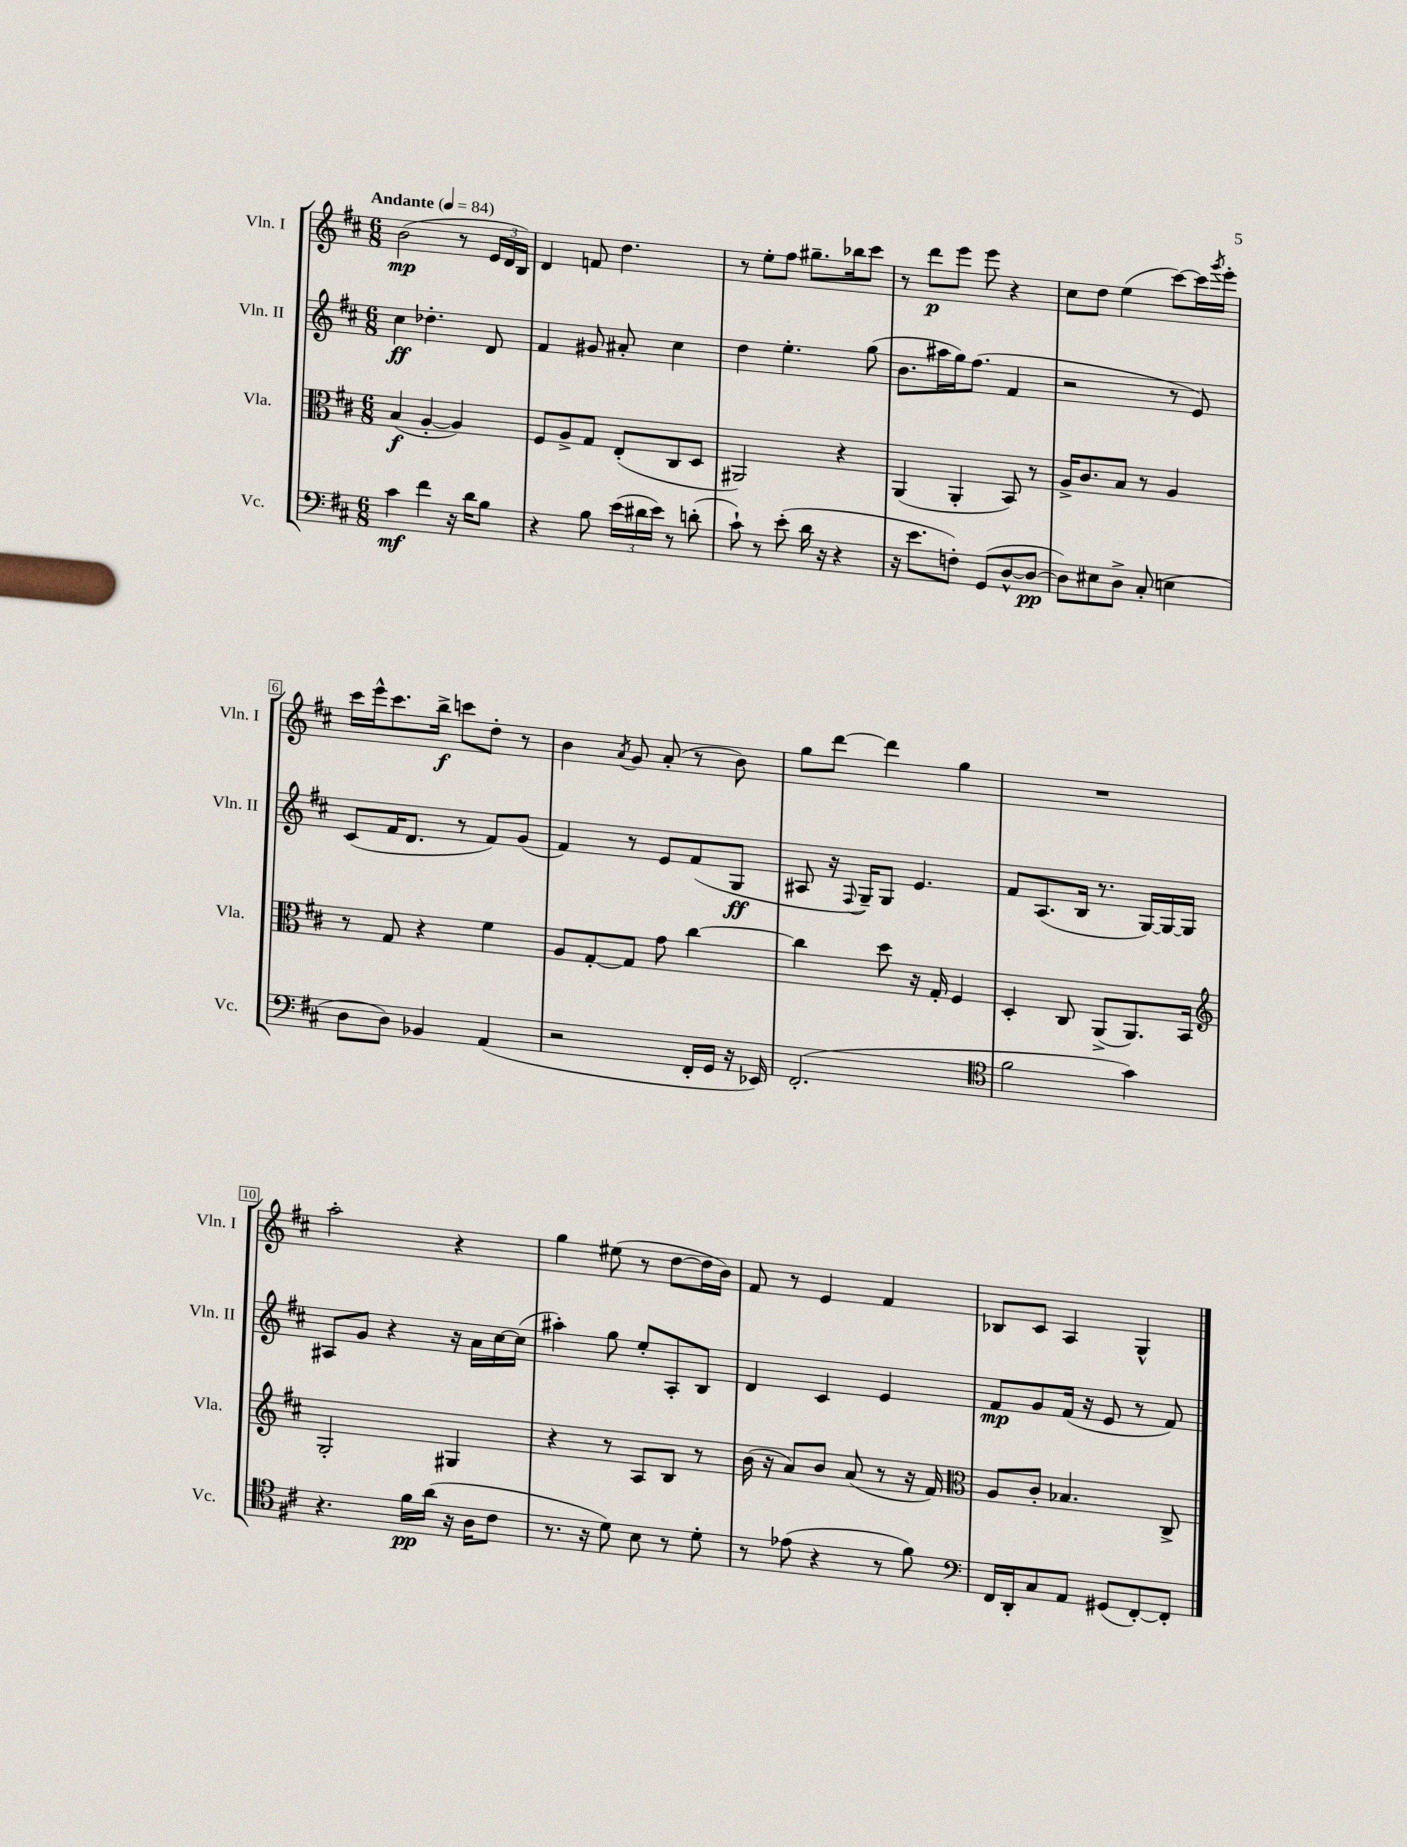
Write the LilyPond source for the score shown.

<<
\new StaffGroup <<
\new Staff = "s0" \with { instrumentName = "Vln. I" shortInstrumentName = "Vln. I" } {
    \clef treble \key d \major \numericTimeSignature \time 6/8 \tempo "Andante" 4 = 84
    b'2\mp( r8 \tuplet 3/2 { e'16 d'16 b16) } |
    d'4 f'8 d''4. |
    r8 e''8-. fis''8 gis''8.-- bes''16 cis'''8 |
    r8 d'''8\p e'''8 e'''8 r4 |
    cis''8 d''8 e''4( cis'''8~) cis'''16 \acciaccatura { g'''8 } e'''16-. |
    cis'''16 e'''16-^ cis'''8. b''16->\f c'''8 d''8-. r8 |
    b'4 \acciaccatura { a'8 } g'8 a'8-.( r8 b'8) |
    g''8 d'''8~ d'''4 g''4 |
    R2. |
    a''2-. r4 |
    g''4 eis''8( r8 d''8~ d''16 b'16) |
    fis'8 r8 e'4 fis'4 |
    bes8 cis'8 a4 g4-^ \bar "|." |
}
\new Staff = "s1" \with { instrumentName = "Vln. II" shortInstrumentName = "Vln. II" } {
    \clef treble \key d \major \numericTimeSignature \time 6/8
    cis''4\ff des''4.-. d'8 |
    fis'4 gis'8 ais'8-. cis''4 |
    d''4 e''4.-. g''8( |
    b'8. ais''16 g''16) fis''8.( fis'4 |
    r2 r8 e'8) |
    cis'8( fis'16 d'8. r8 fis'8) g'8( |
    fis'4) r8 e'8 fis'8( g8\ff |
    ais8 r16 \appoggiatura { fis8 } g16--) g8 e'4. |
    fis'8 a8.( b16 r8. g16~) g16~ g16 |
    ais8 g'8 r4 r16 a'16 cis''16~ cis''16( |
    ais''4-.) g''8 e''8-. a8-. b8 |
    d'4 cis'4 e'4 |
    fis'8\mp g'8 fis'16( r16 e'8 r8 fis'8) \bar "|." |
}
\new Staff = "s2" \with { instrumentName = "Vla." shortInstrumentName = "Vla." } {
    \clef alto \key d \major \numericTimeSignature \time 6/8
    b4\f( a4~-. a4) |
    fis8 a8-> g8 e8-.( cis8 d8 |
    ais,2) r4 |
    a,4( a,4-. b,8) r8 |
    a16-> cis'8. b8 r8 a4 |
    r8 g8 r4 fis'4 |
    a8 g8~-. g8 g'8 cis''4~ |
    cis''4 d''8 r16 g16-. fis4 |
    d4-. cis8 a,8->( a,8.) b,16 |
    \clef treble g2-. gis4 |
    r4 r8 a8 b8 r8 |
    b'16( r16 a'8) b'8 a'8( r8 r16 fis'16) |
    \clef alto a8 cis'8-. bes4. cis8-> \bar "|." |
}
\new Staff = "s3" \with { instrumentName = "Vc." shortInstrumentName = "Vc." } {
    \clef bass \key d \major \numericTimeSignature \time 6/8
    cis'4\mf fis'4 r16 d'16 b8 |
    r4 b8 \tuplet 3/2 { e'16( dis'16 e'16) } r8 d'8-.( |
    cis'8-!) r8 e'8-.( d'16 r16 r4 |
    r16 e'8. f8-.) g,8( d8~-^ d8~\pp |
    d8) eis8 d8-> cis8-.( e4 |
    d8 d8) bes,4 a,4( |
    r2 fis,16-. g,16 r16 ees,16) |
    fis,2.-.( |
    \clef tenor fis'2 g'4) |
    r4. fis'16\pp a'16( r16 a16 cis'8 |
    r8. r16 d'8) b8 r8 d'8-. |
    r8 ees'8( r4 r8 fis'8) |
    \clef bass fis,16 d,16-. cis8 a,8 gis,8( fis,8~-.) fis,8-. \bar "|." |
}
>>
>>
\layout { \context { \Score \override BarNumber.stencil = #(make-stencil-boxer 0.1 0.3 ly:text-interface::print) } }
